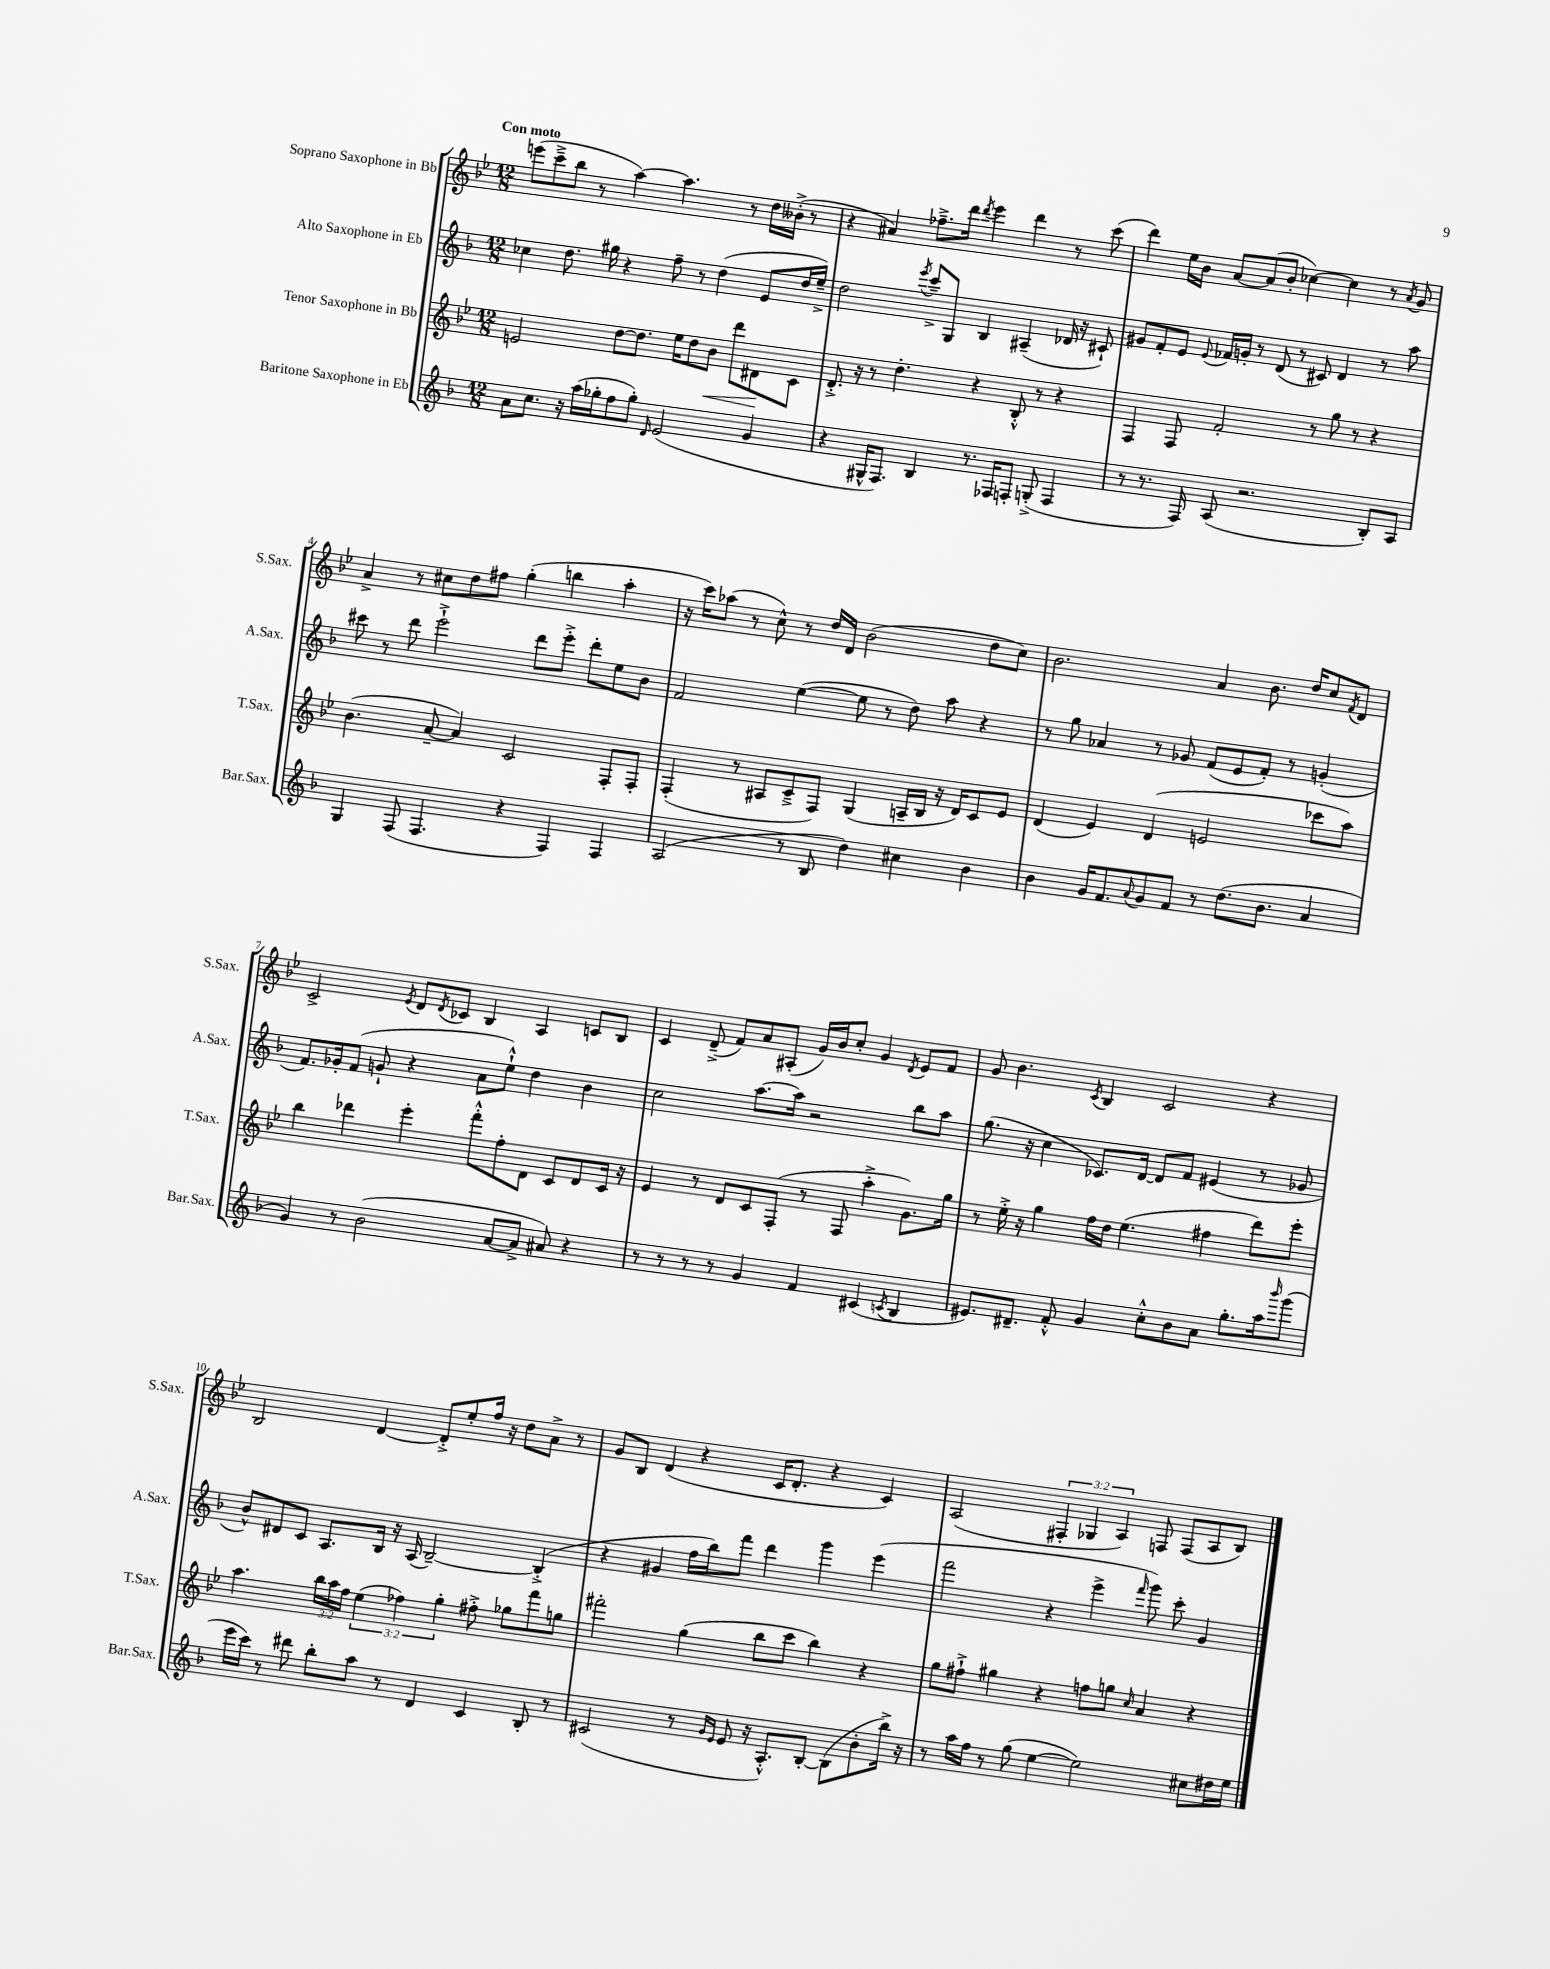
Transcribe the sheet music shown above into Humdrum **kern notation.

**kern	**kern	**dynam	**kern	**kern
*part4	*part3	*part3	*part2	*part1
*staff4	*staff3	*staff3	*staff2	*staff1
*I"Baritone Saxophone in Eb	*I"Tenor Saxophone in Bb	*	*I"Alto Saxophone in Eb	*I"Soprano Saxophone in Bb
*I'Bar.Sax.	*I'T.Sax.	*	*I'A.Sax.	*I'S.Sax.
*clefG2	*clefG2	*	*clefG2	*clefG2
*k[b-]	*k[b-e-]	*	*k[b-]	*k[b-e-]
*M12/8	*M12/8	*	*M12/8	*M12/8
=1	=1	=1	=1	=1
!	!	!	!	!LO:TX:a:B:t=Con moto
8a\L	2en/	.	4cc-X\	(8eeen\L
8.cc\J	.	.	.	8ccc~^\
.	.	.	8.dd\	8bb-\J
16r	.	.	.	.
(16aa\LL	.	.	.	8r
16gg-X'\J	.	.	16gg#X\	.
8ff\	[8dd\L	.	4r	[4aa\)
8gg-'\J)	8.dd\J]	.	.	.
16qqd/	.	.	.	.
(2e/	.	.	8ff~\	4.aa\]
.	16ee-\KL	.	.	.
.	8dd\	.	8r	.
!	!	!LO:HP:b	!	!
.	8b-\J	<	(4dd\	.
.	8ddd\L	.	.	8r
4g/	8d#X\	.	8e/L	16dd\LL
.	.	.	.	(16b--X'^\JJ
.	8c\J	[	16dd/L	8r
.	.	.	16ee~^/JJ)	.
=2	=2	=2	=2	=2
4r	8.d'^/	.	2dd\	4r
.	16r	.	.	.
16G#X^^/KL	8r	.	.	4a#X/)
8.F/J)	.	.	.	.
.	4.dd'\	.	.	.
.	.	.	8qeee/	.
4B-/	.	.	8ccc~^/L	8.ff-X~^\L
.	.	.	8G/J	.
.	.	.	.	16ddd\Jk
.	.	.	.	8qddd/
8.r	4r	.	4B-/	4eee-\
16F-X/KL	.	.	.	.
8Fn'/J	8B-'^^/	.	(4A#X~/	4ddd\
(8Gn'^/	8r	.	.	.
4F/	4r	.	16d-X/	8r
.	.	.	16r	.
.	.	.	8c#X`/)	(8ccc\
=3	=3	=3	=3	=3
8r	4F/	.	8g#X/L	4ddd\)
8.r	.	.	8f'/	.
.	8F/	.	8e/J	16ee-\LL
16F/)	.	.	.	16b-\JJ
.	.	.	8qqe/	.
(8A/	2f'/	.	16f-X/LL	[8a/L
.	.	.	16gn'/JJ	.
2.r	.	.	8r	(8a/]
.	.	.	(8d/	8b-'/J
.	.	.	8r	[4cc-X\)
.	8r	.	8c#X/)	.
.	8gg\	.	4d/	4cc-\]
.	8r	.	.	.
8B-'/L)	4r	.	8r	8r
.	.	.	.	8qa/
8A/J	.	.	8aa\	8g/
!!LO:LB:g=z
=4	=4	=4	=4	=4
4G/	(4.b-\	.	8ccc#X\	4a^/
.	.	.	8r	.
(8F/	.	.	8ddd\	8r
4.F/	[8a~/	.	2eee`^\	8cc#X\L
.	4a/])	.	.	8dd\
.	.	.	.	8ff#X\J
4r	2c/	.	.	(4gg'\
.	.	.	8ddd\L	.
4F/)	.	.	8eee'^\J	4bbn\
.	.	.	8ddd'\L	.
4F/	8F'/L	.	8ee\	4aa'\
.	8F'/J	.	8b-\J	.
=5	=5	=5	=5	=5
(2A/	(4F'/	.	2f/	16r
.	.	.	.	16ccc\KL)
.	.	.	.	(8aa-X\J
.	8r	.	.	8r
.	8A#X/L	.	.	8cc^^\)
8r	8c~^/	.	([4ee\	8r
8B-/	8F/J)	.	.	16dd/LL
.	.	.	.	16d/JJ
4dd\)	(4G/	.	8ee\]	(2b-\
.	.	.	8r	.
4cc#X\	16An~/LL	.	8dd\)	.
.	16B-/JJ	.	.	.
.	16r	.	8aa\	.
.	16d/KL)	.	.	.
4b-\	8c/	.	4r	8dd\L
.	8e-/J	.	.	8cc\J)
=6	=6	=6	=6	=6
4b-\	(4d/	.	8r	2.b-\
.	.	.	8gg\	.
16g/KL	4e-/)	.	4a-X/	.
8.f/	.	.	.	.
8qqa/	.	.	.	.
8g/	(4d/	.	8r	.
8f/J	.	.	8g-X/	.
8r	2en/	.	(8f/L	4a/
(8.dd\L	.	.	8e/	.
.	.	.	8f'/J)	8.b-\
8.b-\J	.	.	.	.
.	.	.	8r	.
.	.	.	.	16dd/KL
4a/	8ccc-X\L	.	(4gn'/	8cc/
.	.	.	.	8qf/
.	8aa\J)	.	.	8d/J
!!LO:LB:g=z
=7	=7	=7	=7	=7
4g/)	4bb-\	.	8.f/L)	2c^/
.	.	.	16g-X'/k	.
8r	4ddd-X\	.	(8f/J	.
(2b-\	.	.	8gn`/	.
.	.	.	.	8qe-/
.	4eee-'\	.	4r	8d/L
.	.	.	.	8qd/
.	.	.	.	8c-X/J
.	8fff'^^\L	.	8a\L	4B-/
[8a/L	8ff'\	.	8ee`^^\J)	.
8a^/J]	8d\J	.	4dd\	4A/
8a#X/)	8c/L	.	.	.
4r	8d/	.	4b-\	8cn/L
.	16c/Jk	.	.	8B-/J
.	16r	.	.	.
=8	=8	=8	=8	=8
8r	4e-/	.	2cc\	4c/
8r	.	.	.	.
8r	8r	.	.	(8d~^/
8r	8d/L	.	.	8f/L)
4g/	8c/	.	[8.aa\L	8a/
.	(8F'/J	.	.	(8A#X'/J
.	.	.	16aa\Jk]	.
4f/	8r	.	2r	16g/LL)
.	.	.	.	16b-/J
.	8F/	.	.	8cc'/J
(4c#X/	4aa'^\	.	.	4g/
8qcn/	.	.	.	8qd/
4B-/	8.g\L)	.	8bb-\L	8e-/L
.	.	.	8aa\J	8f/J
.	16gg\Jk	.	.	.
=9	=9	=9	=9	=9
8.e#X/L)	8r	.	(8.gg\	8g/
.	16ee-'^\	.	.	4.b-\
8.d#X~/J	16r	.	16r	.
.	4gg\	.	4cc\	.
8f'^^/	.	.	.	.
.	.	.	.	8qc/
4g/	16ff\LL	.	8.c-X/L)	4B-/
.	16dd\JJ	.	.	.
.	(4.ee-\	.	.	.
.	.	.	[16d/Jk	.
8cc'^^\L	.	.	8d/L]	2c/
8b-\	.	.	8f/J	.
8a\J	4ff#X\	.	(4e#X/	.
8.gg'\L	.	.	.	.
.	8ddd\L)	.	8r	4r
16aa\k	.	.	.	.
16qqbbb-/	.	.	.	.
(8ggg\J	8eee-'\J	.	8g-X/	.
!!LO:LB:g=z
=10	=10	=10	=10	=10
16eee\LL	4.aa\	.	8b-^^/L)	2B-/
16ccc\JJ)	.	.	.	.
8r	.	.	8d#X/	.
8ddd#X\	.	.	8c/J	.
8bb-'\L	24bb-\LL	.	8.A/L	.
.	24aa\	.	.	.
.	24ff\JJ	.	.	.
8aa\J	(6ee-\	.	.	[4d/
.	.	.	16B-/Jk	.
8r	.	.	16r	.
.	6ff-X\)	.	.	.
.	.	.	(16A/	.
4d/	.	.	[2B-~/)	8d'^/L]
.	6gg'\	.	.	.
.	.	.	.	8ee-'/
4c/	8ff#X'^\	.	.	16ff/Jk
.	.	.	.	16r
.	8gg-X\L	.	.	8dd\L
8B-'/	8fff\	.	(4B-'^/]	8a^\J
8r	8ggn\J	.	.	8r
=11	=11	=11	=11	=11
(2c#X/	2fff#X'\	.	4r	8g/L
.	.	.	.	8B-/J
.	.	.	4g#X/	(4d/
8r	(4gg\	.	16ff\LL	4r
.	.	.	16bb-\J)	.
16qqg/LL	.	.	.	.
16qqe/JJ	.	.	.	.
8e/	.	.	8fff\J	.
16r	8bb-\L	.	4ddd\	16c/KL
8.A'^^/L)	.	.	.	8.d'/J
.	8ccc\J	.	.	.
[8B-'/J	4bb-\)	.	4ggg\	4r
(8B-\L]	.	.	.	.
8b-'\	4r	.	(4eee\	4c/)
16bb-^\Jk)	.	.	.	.
16r	.	.	.	.
=12	=12	=12	=12	=12
8r	8gg\L	.	2fff\	(2A/
16aa\LL	8ff#X`^\J	.	.	.
16ff\JJ	.	.	.	.
8r	4gg#X\	.	.	.
(8gg\	.	.	.	.
[4ee\	4r	.	4r	6F#X'/
.	.	.	.	6G-X/
2ee\])	8ffn\L	.	4eee^\	.
.	.	.	.	6A/)
.	8ggn\J	.	.	.
.	16qqcc/	.	16qqfff/	.
.	4a/	.	8ggg\)	8Fn/
.	.	.	8ccc'\	(8F/L
8cc#X\L	4r	.	4g/	8A/
16dd#X\L	.	.	.	8B-/J)
16ee\JJ	.	.	.	.
==	==	==	==	==
*-	*-	*-	*-	*-
